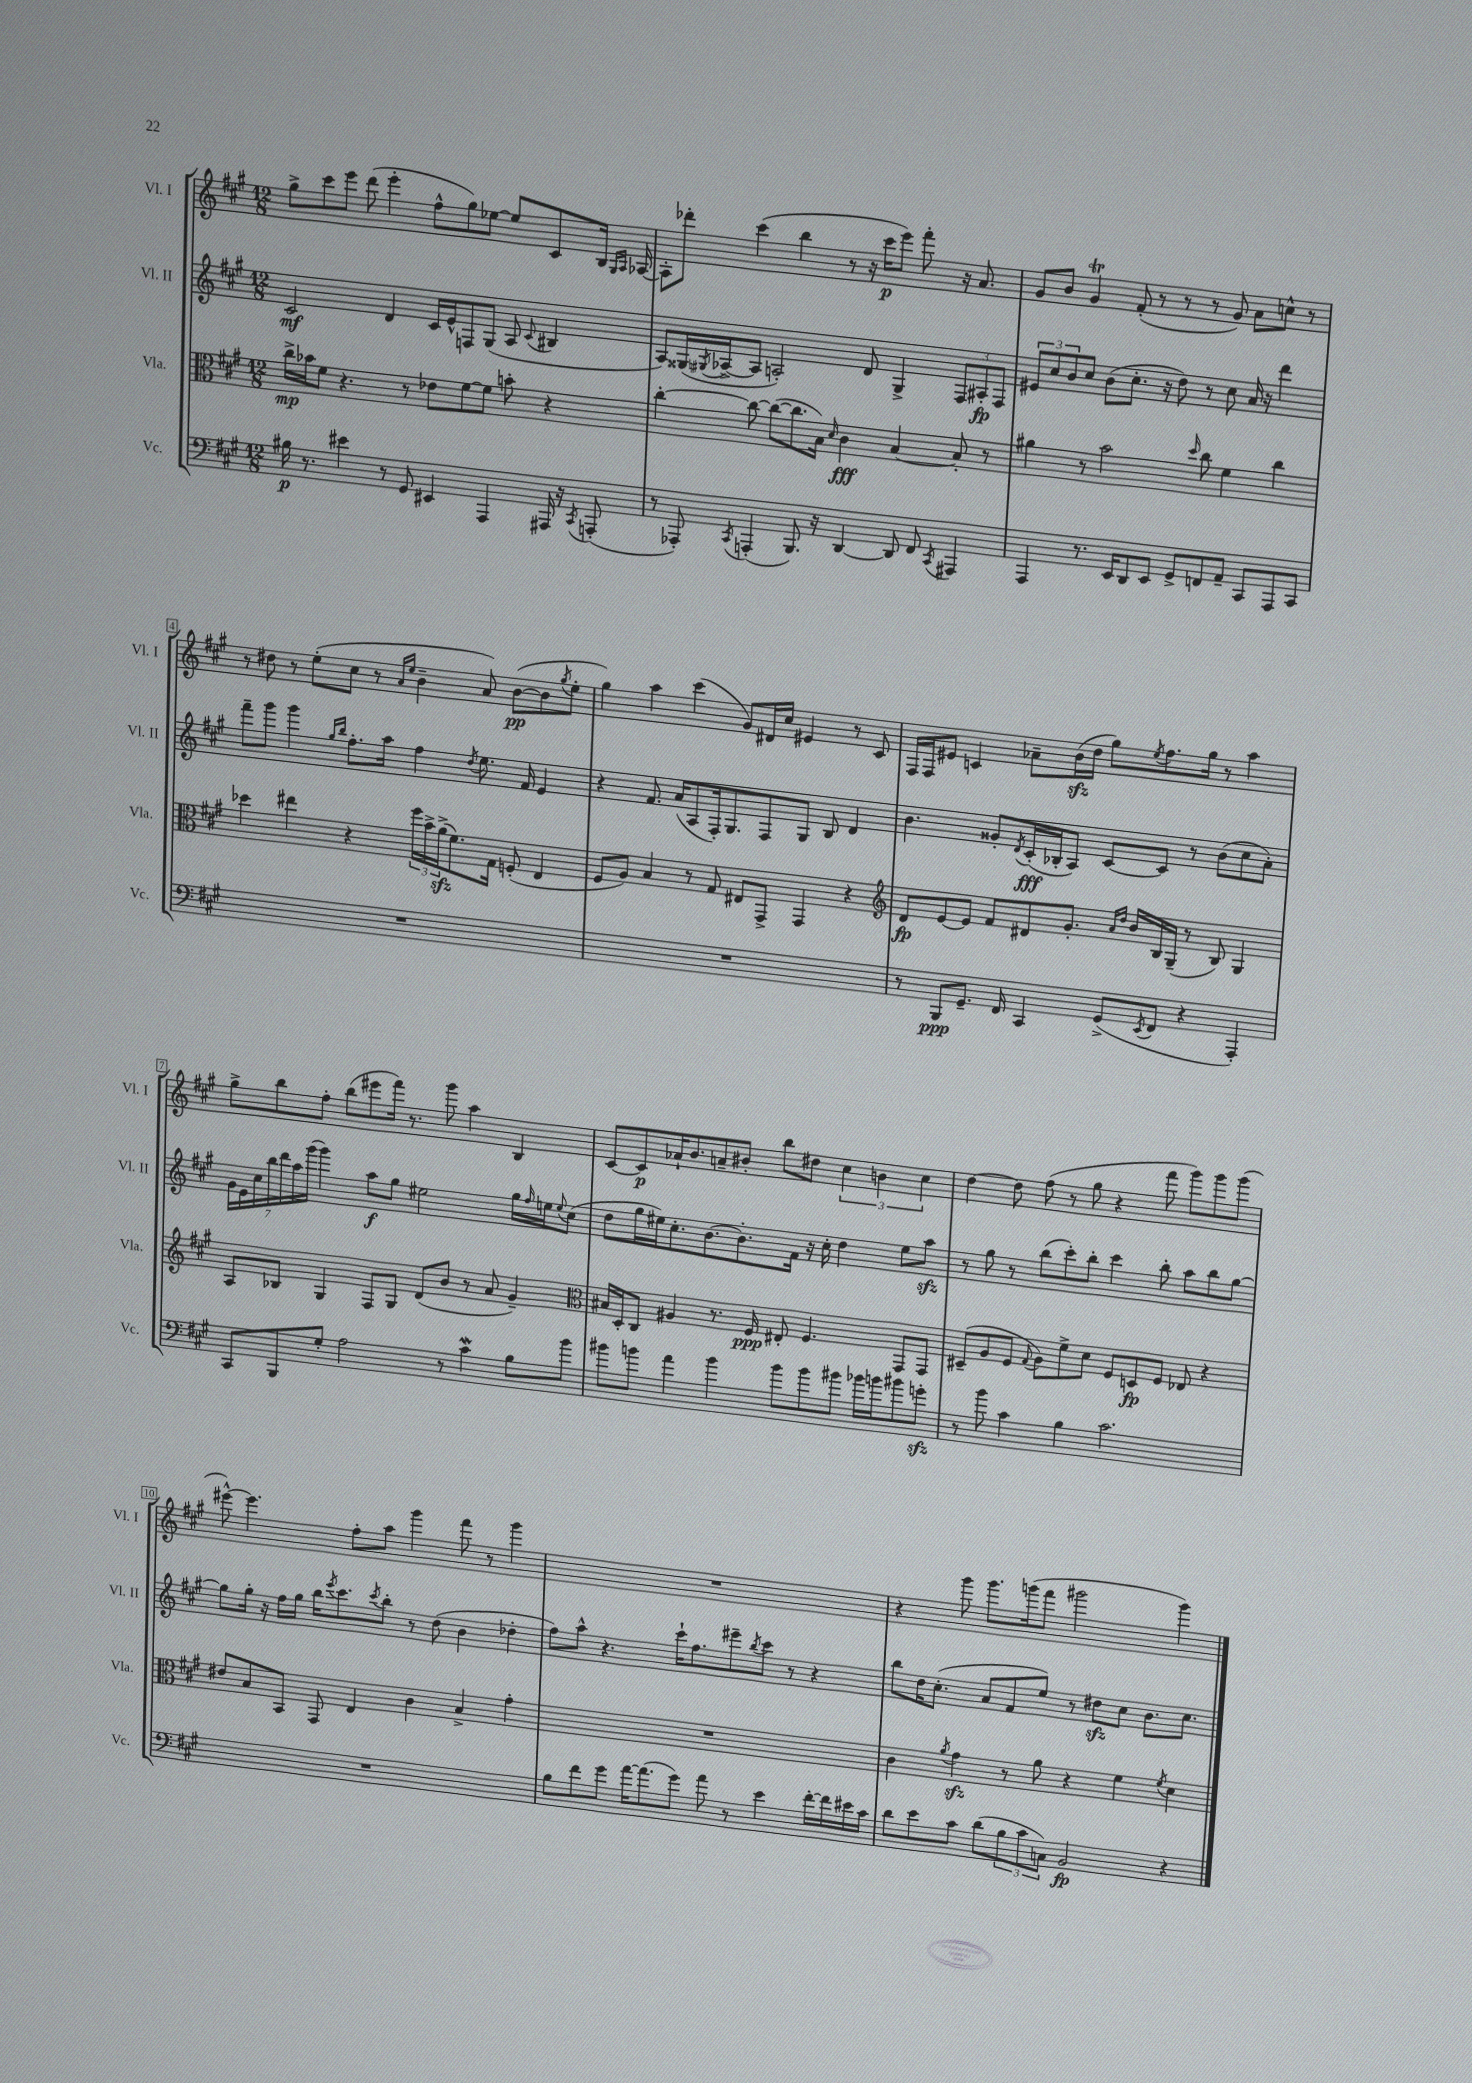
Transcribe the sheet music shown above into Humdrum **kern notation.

**kern	**kern	**kern	**kern
*staff4	*staff3	*staff2	*staff1
*clefF4	*clefC3	*clefG2	*clefG2
*k[f#c#g#]	*k[f#c#g#]	*k[f#c#g#]	*k[f#c#g#]
*M12/8	*M12/8	*M12/8	*M12/8
16B#\	16cc#^\LL	2c#/	8gg#^\L
8.r	16b-\J	.	.
.	8f#\J	.	8ccc#\
4e#\	4.r	.	8eee\J
.	.	.	(8ddd\
8r	.	4d/	4eee'\
8GG#/	8r	.	.
4EE#/	8e-\L	16c#/LL	8ff#^^\L
.	.	16e^^/J	.
.	[8f#\	8F/	8gg#\)
4AAA/	8f#\]J	(8G#/J	[8ee-\J
.	8b'\	8A/	8ee-/]L
.	.	8qqc#/	.
16AAA#/	4r	4B#/	8c#/
16r	.	.	.
8qCC#/	.	.	.
(8AAA'/	.	.	16B/Jk
.	.	.	16qqG#/LL
.	.	.	16qqA/JJ
.	.	.	[16A-/
=	=	=	=
8r	[4cc#'\	8A/L)	8A-'\]L
8AAA-'/)	.	(16G##/L	8ddd-'\J
.	.	8qG#/	.
.	.	[16A-^/J	.
8qCC#/	.	.	.
(4AAA'/	8cc#\_	8A-/]J	(4ccc#\
.	(8cc#\_L	2A'/)	.
8.BBB/)	8.cc#\]	.	4bb\
16r	16B\Jk)	.	.
.	16qqd/	.	.
[4DD/	4c#\	.	8r
.	.	8d/	16r
.	.	.	16ccc#\LK
8DD/]	[4B/	4G#^/	8eee\J)
8FF#/	.	.	8fff#'\
8qCC#/	.	.	.
4AAA#/	8B'/]	12F#/L	16r
.	.	.	8.a/
.	.	12A#'/	.
.	8r	.	.
.	.	12F#/J	.
=	=	=	=
4AAA/	4a#\	12e#/L	8g#/L
.	.	12cc#/	.
.	.	.	8b/J
.	.	12b/	.
8.r	8r	8cc#/J	4g#/
.	2b\	(8b\L	.
16EE/LK	.	.	.
8DD/	.	8.cc#'\J	(8f#'/
8EE/J	.	.	8r
.	.	16r	.
8GG#^/L	.	8dd\)	8r
.	16qqdd/	.	.
8FF/	8cc#\	8r	8r
8AA~/J	4f#\	8cc#\	8g#/)
8CC#/L	.	16a/	8a\L
.	.	16r	.
8AAA/	4cc#\	4ddd\	8cc^^\J
8CC#/J	.	.	8r
=	=	=	=
1.r	4dd-\	8fff#~\L	8r
.	.	8ggg#\J	8dd#\
.	4ee#\	4ggg#\	8r
.	.	.	(8ee'\L
.	.	16qqgg#/LL	.
.	.	16qqbb/JJ	.
.	4r	8.ff#'\L	8cc#\J
.	.	.	8r
.	.	16aa\Jk	.
.	.	.	16qqa/LL
.	.	.	16qqee/JJ
.	24ff#\LL	4ff#\	4b~\
.	24b^\	.	.
.	(24a^\J	.	.
.	8.f#\)	.	.
.	.	8qdd/	.
.	.	8.ee\	8a/)
.	16G#\Jk	.	.
.	(8F'/	.	([8b\L
.	.	16f#/	.
.	4E/	4e/	8b\]
.	.	.	8qgg#/
.	.	.	8ee'\J
=	=	=	=
1.r	8F#/L	4r	4gg#\)
.	8A/J)	.	.
.	4B/	8.f#/	4aa\
.	.	(16a/LK	.
.	8r	8A/	(4ccc#\
.	8G#/	16F#'/k)	.
.	.	8.G#/	.
.	8E#/L	.	8g#/L)
.	8GG#^/J	8F#/	16d#/L
.	.	.	16cc#/JJ
.	4GG#/	8G#/J	4e#/
.	.	8B/	.
.	4r	4d/	8r
.	.	.	8c#/
=	=	=	=
*	*clefG2	*	*
8r	8d/L	4.b\	16F#/LL
.	.	.	16F#/J
8BBB/L	[8e/	.	8e#/J
8.GG#~/J	8e/]J	.	4c/
.	8f#/L	8g##'/L	.
16FF#/	.	.	.
.	.	8qd/	.
4CC#/	8d#/	(16c#'/L	8a-~\L
.	.	16B-'/J	.
.	8.g#'/J	8A/J)	(16b\L
.	.	.	16dd\JJ
(8GG#^/L	.	[8c#/L	8gg#\L)
.	16qqa/LL	.	.
.	16qqdd/JJ	.	.
.	16b/LL	.	.
8qEE/	.	.	8qee/
8FF#/J	16B/	8c#/]J	8.ff#\
.	(16G#~/JJ	.	.
4r	8r	8r	.
.	.	.	16gg#\Jk
.	8B/)	(8b\L	8r
4AAA'/)	4G#/	8cc#\	4aa\
.	.	8a'\J)	.
=	=	=	=
8CC#/L	8A/L	28g#\LL	8gg#^\L
.	.	28e\	.
.	.	28cc#\	.
.	.	28bb\	.
8BBB/	8B-/J	.	8bb\
.	.	28ddd\	.
.	.	28aa\	.
.	.	(28ggg#\JJ	.
8G#'/J	4G#/	4ggg#\)	8ff#'\J
2A\	.	.	(8bb\L
.	8F#/L	8aa\L	8eee#\
.	8G#/J	8gg#\J	16fff#\Jk)
.	.	.	8.r
.	(8d/L	2ee#\	.
8r	8b/J	.	8ggg#\
4c#\	8r	.	4aa\
.	8a/	.	.
8B\L	4g#~/)	16gg#\LL	4B/
.	.	16qqff#/	.
.	.	16ee\J	.
.	.	8qqee/	.
8b\J	.	(8cc#\J	.
=	=	=	=
*	*clefC3	*	*
8b#\L	16B#/LL	8dd\L	[8c#/L
.	16D'/J	.	.
8b\J	8C#/J	16gg#\L	8c#/]
.	.	16ee#\J)	.
4a\	4A#/	8.cc#'\	16a-`/K
.	.	.	8.b/
.	.	[8.b\	.
4b\	8.r	.	8a~/
.	.	8.b'\]	8b#'/J
.	16F#/	.	.
8b\L	8E#'/	.	8bb\L
.	.	16f#\Jk	.
8b\	4.F#/	16r	8dd#\J
.	.	16cc#'\	.
8b#\J	.	4dd\	6cc#\
16b-\LL	.	.	.
.	.	.	6b\
16b\J	.	.	.
8b#\	8GG#/L	8ee#\L	.
.	.	.	6cc#\
8g'\J	8GG#/J	8aa\J	.
=	=	=	=
8r	(8D#~/L	8r	[4dd\
8b\	8A/	8gg#\	.
4c#\	8F#/J	8r	8dd\]
.	8qqG#/	.	.
.	8A\L)	(8bb\L	(8ff#\
4B\	8f#^\	8ccc#'\)	8r
.	8d\J	8bb'\J	8gg#\
2.c#\	8F#/L	4ccc#\	4r
.	8D/	.	.
.	8F#/J	8bb'\	8fff#\
.	8E-/	8aa\L	8ggg#\L)
.	4r	8bb\	8ggg#\
.	.	[8gg#\J	(8ggg#\J
=	=	=	=
1.r	8e#/L	8gg#\]L	[8eee#^^\)
.	8B/	16gg#'\Jk	4.eee#\]
.	.	16r	.
.	8BB/J	16ff#\LL	.
.	.	16gg#\JJ	.
.	8GG#/	16bb\LK	.
.	.	8qeee/	.
.	.	8.ccc#\	.
.	4E/	.	8ff#'\L
.	.	8qccc#/	.
.	.	8bb'\J	8aa\J
.	4c#\	8r	4ggg#\
.	.	(8dd\	.
.	4B^/	4b\	8fff#\
.	.	.	8r
.	4g#'\	4dd-'\	4ggg#\
=	=	=	=
8B\L	1.r	8ff#\L)	1.r
8f#\	.	8aa^^\J	.
8g#\J	.	4.r	.
[16a\LK	.	.	.
(8.a\]	.	.	.
8g#\J)	.	16ccc#`\LK	.
.	.	8.ff#\	.
8a\	.	.	.
8r	.	8eee#~\	.
.	.	8qbb/	.
4e\	.	8ccc#\J	.
.	.	8r	.
[16f#'\LL	.	4r	.
16f#\]	.	.	.
16e#\	.	.	.
16c#\JJ	.	.	.
=	=	=	=
8d\L	4c#\	8bb\L	4r
8e\	.	16dd\K	.
.	.	(8.cc#'\J	.
.	8qa/	.	.
8c#\J	4g#\	.	8ggg#\
(8d\L	.	8a/L	8.ggg#\L
12B\	8r	8f#/	.
.	.	.	(16ggg\k
12c#\	.	.	.
.	8a\	8ee/J)	8fff#\J
12C\J)	.	.	.
2BB/	4r	8r	2ggg#\
.	.	8dd#\L	.
.	4f#\	8cc#\J	.
.	.	8.b\L	.
.	8qf#/	.	.
4r	4d\	.	4ggg#\)
.	.	8.cc#\J	.
==	==	==	==
*-	*-	*-	*-
